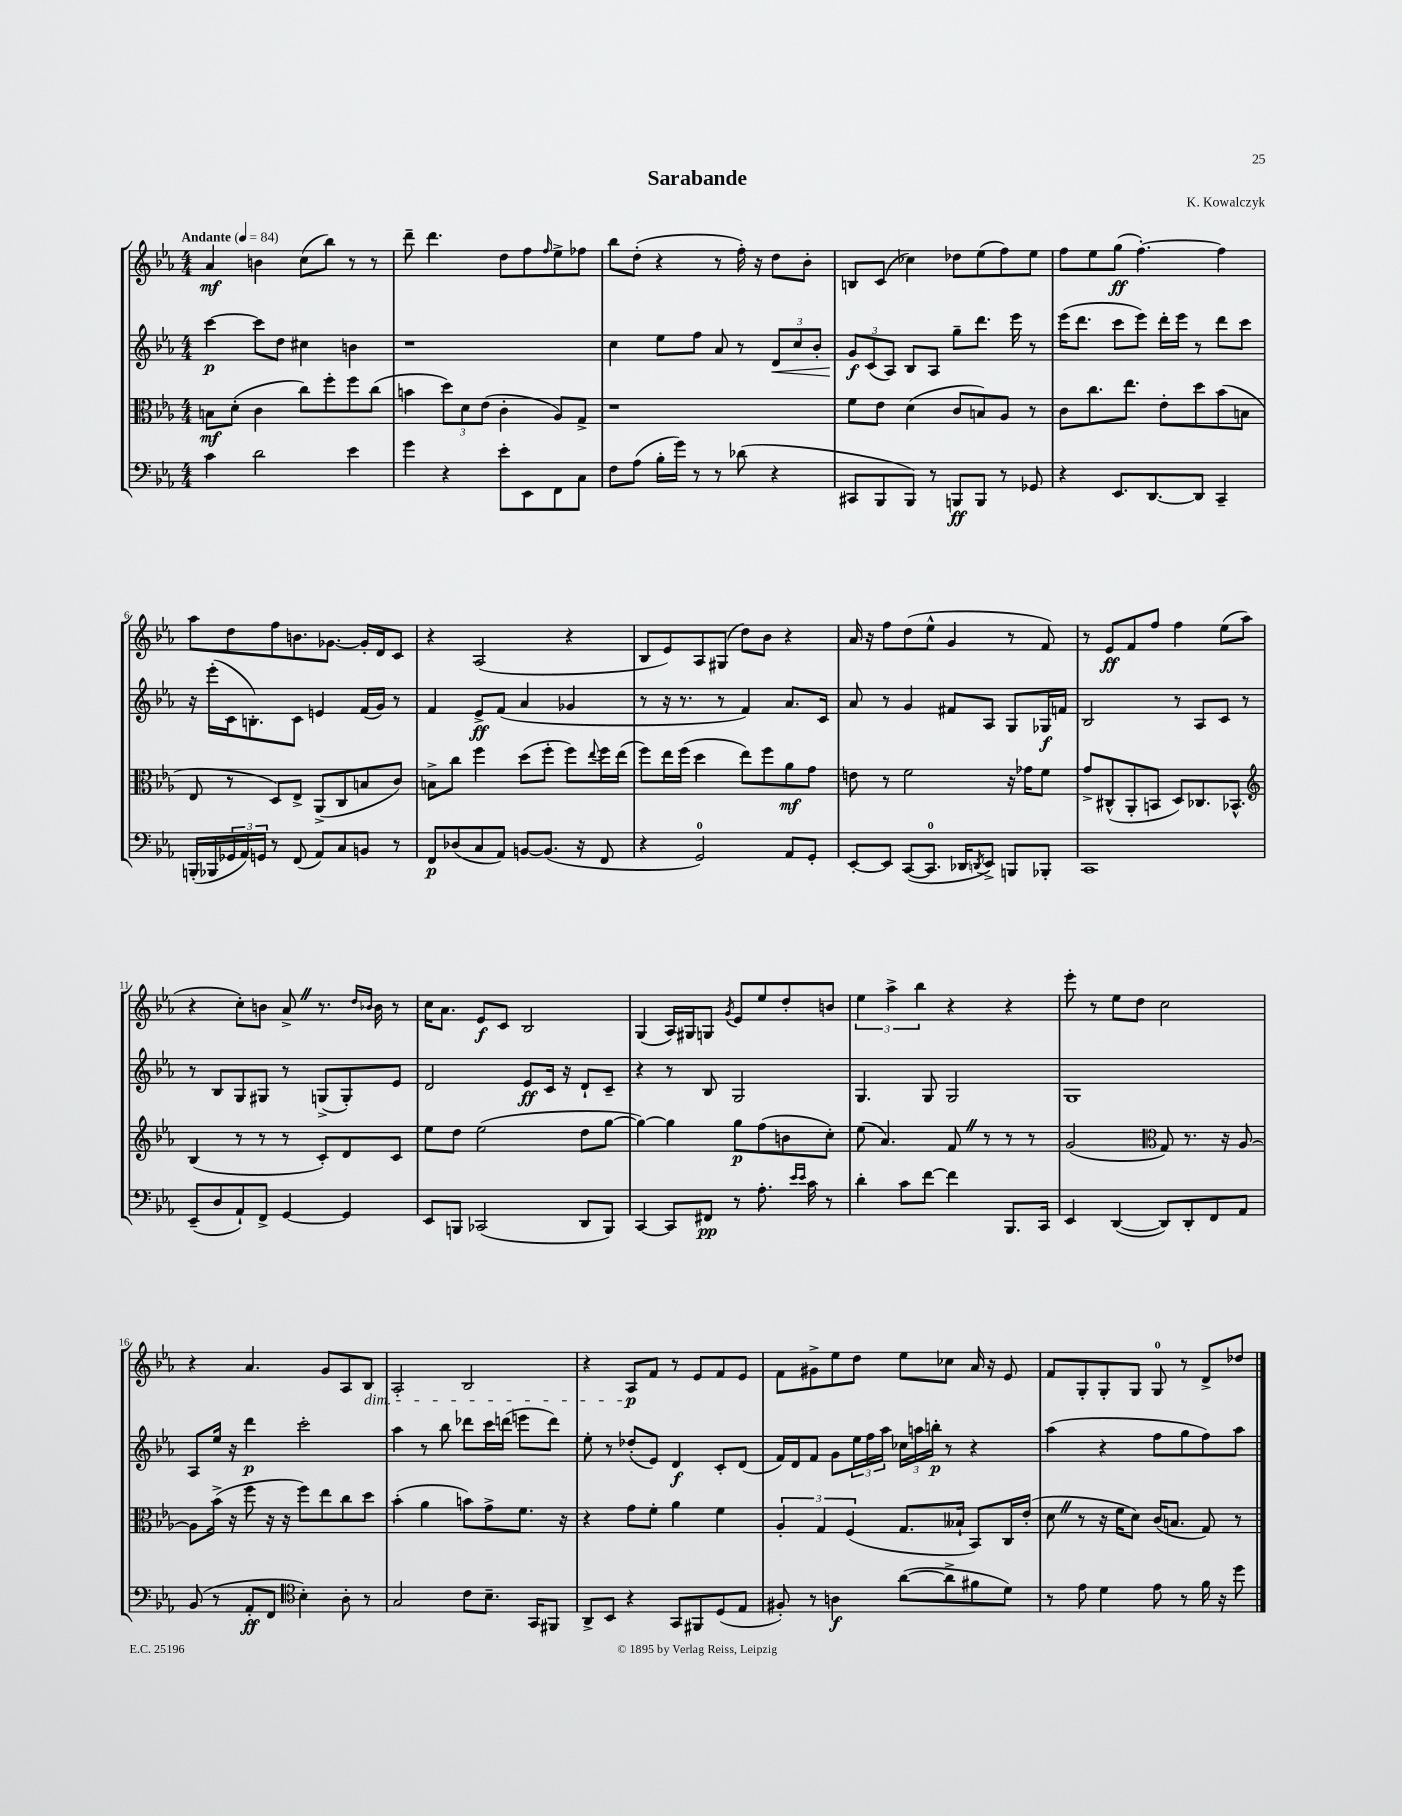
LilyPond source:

\header { title = "Sarabande" composer = "K. Kowalczyk" }
<<
\new StaffGroup <<
\new Staff = "s0" {
    \clef treble \key ees \major \numericTimeSignature \time 4/4 \tempo "Andante" 4 = 84
    aes'4\mf b'4 c''8( bes''8) r8 r8 |
    d'''8-- d'''4. d''8 f''8 \grace { f''16 } ees''8-> fes''8 |
    bes''8 d''8-.( r4 r8 f''16-.) r16 d''8 bes'8-. |
    b8 c'8( ces''4) des''8 ees''8( f''8) ees''8 |
    f''8 ees''8 g''8\ff( f''4.~-.) f''4 |
    aes''8 d''8 f''8 b'8. ges'8.~ ges'16-. d'16 c'8 |
    r4 aes2( r4 |
    bes8 ees'8) aes8 gis8( d''8) bes'8 r4 |
    aes'16 r16 f''8 d''8( ees''8-^ g'4 r8 f'8) |
    r8 ees'8\ff f'8 f''8 f''4 ees''8( aes''8 |
    r4 c''8-.) b'8 aes'8-> \once \override BreathingSign.text = \markup { \musicglyph "scripts.caesura.straight" } \breathe r8. \grace { d''16 bes'16 } bes'16 r8 |
    c''16 aes'8. ees'8\f c'8 bes2 |
    g4( aes16) gis16 g8 \acciaccatura { g'8 } ees'8 ees''8 d''8-. b'8 |
    \tuplet 3/2 { ees''4 aes''4-> bes''4 } r4 r4 |
    ees'''8-. r8 ees''8 d''8 c''2 |
    r4 aes'4. g'8 aes8 bes8\dim |
    aes2-. bes2 |
    r4 aes8\p\! f'8 r8 ees'8 f'8 ees'8 |
    f'8 gis'8-> ees''8 d''8 ees''8 ces''8 aes'16 r16 ees'8 |
    f'8 g8-. g8-. g8 g8-0 r8 d'8-> des''8 \bar "|." |
}
\new Staff = "s1" {
    \clef treble \key ees \major \numericTimeSignature \time 4/4
    c'''4~\p c'''8 d''8 cis''4 b'4 |
    r1 |
    c''4 ees''8 f''8 aes'8 r8 \tuplet 3/2 { d'8\< c''8 bes'8-. } |
    \tuplet 3/2 { g'8\f\! c'8( aes8) } bes8 aes8 g''8-- d'''8. ees'''16 r8 |
    ees'''16( d'''8. c'''8 ees'''8) d'''16-. ees'''16 r8 d'''8 c'''8 |
    r16 ees'''16-.( c'16 b8.-.) c'8 e'4 f'16( g'16) r8 |
    f'4 ees'8->\ff f'8( aes'4 ges'4 |
    r8 r16 r8. r8 f'4) aes'8. c'16 |
    aes'8 r8 g'4 fis'8 aes8 g8 ges16\f f'16 |
    bes2 r8 aes8 c'8 r8 |
    r8 bes8 g8 gis8 r8 g8->( g8-.) ees'8 |
    d'2 ees'8\ff c'16 r16 d'8-! c'8-- |
    r4 r8 bes8 g2 |
    g4. g8 g2 |
    g1 |
    aes8 ees''16 r16 d'''4\p c'''2-. |
    aes''4 r8 bes''8 des'''8 c'''16 d'''16( e'''8 d'''8) |
    ees''8-. r8 des''8-.( ees'8) d'4\f c'8-. d'8( |
    f'16) d'16 f'8 g'8 \tuplet 3/2 { ees''16 f''16 aes''16 } \tuplet 3/2 { ces''16 a''16 b''16-.\p } r8 r4 |
    aes''4( r4 f''8 g''8 f''8) aes''8 \bar "|." |
}
\new Staff = "s2" {
    \clef alto \key ees \major \numericTimeSignature \time 4/4
    b8\mf d'8-.( c'4 c''8) f''8-. f''8 c''8( |
    b'4 \tuplet 3/2 { d''8) d'8 ees'8( } c'4-. aes8) g8-> |
    r1 |
    f'8 ees'8 d'4( c'8 b8) aes8 r8 |
    c'8 c''8. ees''8. ees'8-. d''8 bes'8( b8 |
    ees8 r8 d8) ees8-> aes,8->( c8 b8 c'8) |
    b8-> c''8 f''4 d''8( f''8-. f''8) \appoggiatura { ees''8 } f''16 ees''16( |
    f''8) ees''16 f''16( d''4 ees''8) f''8 aes'8\mf g'8 |
    e'8 r8 f'2 r16 ges'16 f'8 |
    g'8-> cis8-^( aes,8-. b,8 d8) ces8. bes,8.-^ |
    \clef treble bes4( r8 r8 r8 c'8-.) d'8 c'8 |
    ees''8 d''8 ees''2( d''8 g''8~ |
    g''4~) g''4 g''8\p f''8( b'8 c''8-.) |
    ees''8( aes'4.) f'8 \once \override BreathingSign.text = \markup { \musicglyph "scripts.caesura.straight" } \breathe r8 r8 r8 |
    g'2( \clef alto g8) r8. r16 aes8~ |
    aes8 bes'16->( r16 f''8 r16 r16 f''8) ees''8 c''8 d''8 |
    bes'4-.( aes'4 b'8) g'8-> f'8. r16 |
    r4 g'8 f'8-. aes'4 f'4 |
    \tuplet 3/2 { aes4-. g4 f4( } g8. beses16-! bes,8) c16 ees'16-.( |
    d'8 \once \override BreathingSign.text = \markup { \musicglyph "scripts.caesura.straight" } \breathe r8 r16 f'16 d'8) c'16( b8. g8) r8 \bar "|." |
}
\new Staff = "s3" {
    \clef bass \key ees \major \numericTimeSignature \time 4/4
    c'4 d'2 ees'4 |
    g'4 r4 ees'8-. ees,8 f,8 c8 |
    f8 aes8( bes16-. g'16) r8 r8 des'8( r4 |
    cis,8 bes,,8 bes,,8) r8 b,,8\ff b,,8 r8 ges,8 |
    r4 ees,8. d,8.~ d,8 c,4-- |
    b,,16-.( bes,,16 \tuplet 3/2 { ges,16 aes,16) g,16 } r8 f,8( aes,8) c8 b,8 r8 |
    f,8\p des8( c8 aes,8) b,8~ b,8.( r16 f,8 |
    r4 g,2-0) aes,8 g,8-. |
    ees,8~-. ees,8 c,8~( c,8.-0 des,16 \acciaccatura { d,8 } ees,8->) b,,8 bes,,8-. |
    c,1 |
    ees,8--( d8 aes,8-!) f,8-> g,4~ g,4 |
    ees,8 b,,8 ces,2( d,8 b,,8) |
    c,4~ c,8 fis,8\pp r8 aes8.-. \grace { ees'16 ees'16 } c'16 r8 |
    d'4-. c'8 f'8~ f'4 bes,,8. c,16 |
    ees,4 d,4~( d,8) d,8-. f,8 aes,8 |
    bes,8( r8 aes,8-.\ff f,8 \clef tenor bes4-.) aes8-. r8 |
    g2 c'8 bes8.-- g,16 fis,8 |
    aes,8-> bes,8 r4 g,8 fis,8 d8( ees8 |
    fis8-.) r8 a4\f aes'8~( aes'8-> fis'8 d'8) |
    r8 ees'8 d'4 ees'8 r8 f'16 r16 d''8 \bar "|." |
}
>>
>>
